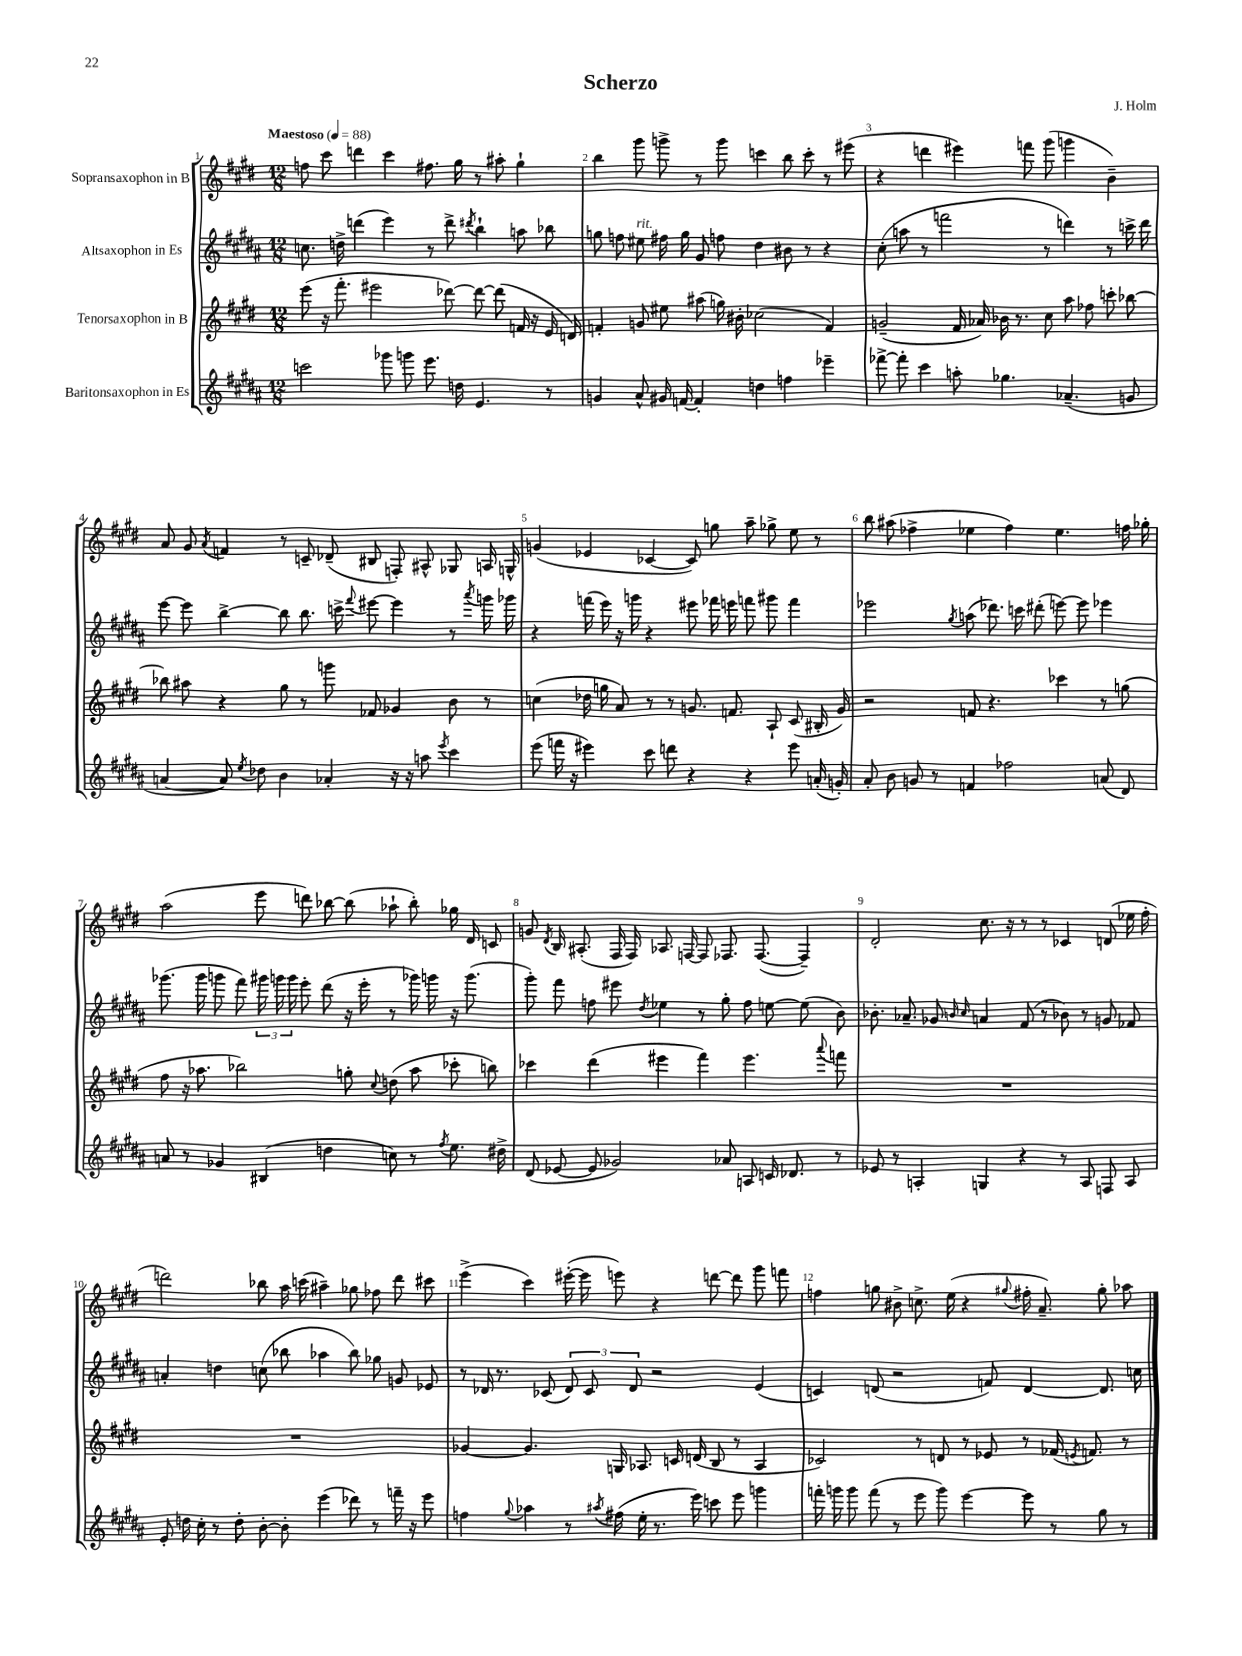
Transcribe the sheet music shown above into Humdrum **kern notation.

**kern	**kern	**kern	**kern
*part4	*part3	*part2	*part1
*staff4	*staff3	*staff2	*staff1
*I"Baritonsaxophon in Es	*I"Tenorsaxophon in B	*I"Altsaxophon in Es	*I"Sopransaxophon in B
*clefG2	*clefG2	*clefG2	*clefG2
*k[f#c#g#d#a#]	*k[f#c#g#d#]	*k[f#c#g#d#a#]	*k[f#c#g#d#]
*M12/8	*M12/8	*M12/8	*M12/8
*MM88	*MM88	*MM88	*MM88
=1	=1	=1	=1
!	!	!	!LO:TX:a:B:t=Maestoso
2cccn\	(8eee\	8.ccn\	8ffn\
.	16r	.	8ccc#\
.	8.fff#'\	16ddn^\	.
.	.	(4dddn\	4dddn\
.	2eee#X\	.	.
8ggg-X\	.	4eee\)	4ccc#\
8gggn\	.	.	.
8.eee\	.	8r	8.ff#X\
.	[8ddd-X\)	8ddd^\	.
16ddn\	.	.	16gg#\
.	.	8qddd#X/	.
4.e/	8ddd-\_	4bb`\	8r
.	(8ddd-\]	.	8aa#X'\
.	16fn/	8aan\	4gg#`\
.	16r	.	.
8r	16e/	8bb-X\	.
.	16dn/)	.	.
=2	=2	=2	=2
4gn/	4fn'/	8ggn\	4bb\
.	.	8ffn\	.
!	!	!LO:TX:a:i:t=rit.	!
8a#^^/	8gn/	8ee#X\	8ggg#\
16g#X/	8ee#X\	16ff#X\	8gggn^\
[16fn/	.	16gg\	.
4f'/]	(8aa#X\	8g#/	8r
.	16ggn\)	8ffn\	8ggg\
.	16b#X'\	.	.
4ddn\	(2cc-X\	4dd#\	4cccn\
4ffn\	.	8b#X\	8bb\
.	.	8r	8ccc'\
4eee-X~\	4f/)	4r	8r
.	.	.	(8eee#X\
=3	=3	=3	=3
[8fff-X^\	(2gn~/	(8cc#'\	4r
8fff-'\]	.	8aan\	.
4ccc#\	.	8r	4dddn\
.	.	2fffn\	.
8aan'\	16f#/	.	4eee#X\)
.	16a-X/)	.	.
4.gg-X\	16b-X\	.	.
.	8.r	.	.
.	.	.	8fffn\
.	8cc#\	8r	(8ggg#\
(4.a-X~/	8aa\	4dddn\)	4gggn\
.	8ff-X\	.	.
.	8cccn'\	8r	4b~\)
8gn/	[8bb-X\	16cccn^\	.
.	.	16ddd\	.
!!LO:LB:g=z
=4	=4	=4	=4
[4an/	8bb-X\]	[8eee\	8a/
.	8aa#X\	8eee\]	8g#/
.	.	.	8qa/
8a/])	4r	[4bb^\	4fn/
8qee/	.	.	.
8dd-X\	.	.	.
4b\	8gg#\	8bb\]	8r
.	8r	8.bb\	8cn~/
4a-X'/	8gggn\	.	(8d-X~/
.	.	16cccn^\	.
.	.	8qqfff#/	.
.	8f-X/	[8eee#X\	8B#X/
16r	4g-X/	4eee#\]	8Fn'/)
16r	.	.	.
8aan\	.	.	8A#X^^/
8qeee/	.	.	.
4ccc#\	8b\	8r	8G-X/
.	.	8qaaa#/	.
.	8r	16gggn\	16An/
.	.	16ggg-X\	16Gn^^/
=5	=5	=5	=5
(8eee\	(4ccn\	4r	(4gn/
16fffn\	.	.	.
16r	.	.	.
4eee#X\)	16dd-X\	(16fffn\	4e-X/
.	16ggn\	16eee\)	.
.	8a/)	16r	.
.	.	16gggn\	.
8ccc#\	8r	4r	[4c-X/
8dddn\	8r	.	.
4r	8.gn/	8eee#X\	8c-/])
.	.	16fff-X\	8ggn\
.	8.fn/	16eeen\	.
4r	.	8fffn\	8aa~\
.	8A`/	8ggg#X\	8gg-X^\
8eee#\	(8c#/	4fff\	8ee\
(16an'/	16B#X'/	.	8r
16gn'/)	16g/)	.	.
=6	=6	=6	=6
8a#'/	2r	2eee-X\	8bb\
8b\	.	.	(8aa#X\
8gn/	.	.	4ff-X^\
8r	.	.	.
.	.	8qgg#/	.
4fn/	8fn/	(8aan\	4ee-X\
.	4.r	8.ddd-X\)	.
2ff-X\	.	.	4ff-\)
.	.	16cccn\	.
.	.	(8ddd#X'\	.
.	4ccc-X\	[8eeen\)	4.ee-\
.	.	8eee\]	.
(8an/	8r	4eee-X\	.
8d#/)	(8ggn\	.	16ffn\
.	.	.	16gg-X'\
!!LO:LB:g=z
=7	=7	=7	=7
8an/	8ff#\	(8.ggg-X\	(2aa\
8r	16r	.	.
.	8.aa-X\	16ggg-\	.
4g-X/	.	8gggn\	.
.	2bb-X\)	8fff#\)	.
(4B#X/	.	24ggg#X\	8eee\
.	.	24gggn\	.
.	.	24ggg\	.
.	.	8eee'\	8dddn\)
4ddn\	.	(8ddd#\	[8bb-X\
.	8ggn'\	16r	(8bb-\]
.	.	16eee'\	.
.	8qqcc#/	.	.
8ccn\)	(8ddn\	8r	8aa-X`\
8r	8aa-\	16ggg-X\)	8bb-'\)
.	.	16gggn\	.
8qff#/	.	.	.
8.ee\	8ccc-X'\	16r	16gg-X\
.	.	(8.ggg\	16d#/
.	8bbn\)	.	8cn/
16dd#X^\	.	.	.
=8	=8	=8	=8
(8d#/	4ccc-X\	8ggg#'\)	8gn/
.	.	.	8qd#/
[8e-X/	.	8fff#\	16B/
.	.	.	(8.A#X'/
8e-/]	(4ddd#\	8ffn\	.
2g-X/)	.	8eee#X\	16F#/
.	.	.	16F#/)
.	.	8qdd#/	.
.	4eee#X\	4ee-X\	8.A-X/
.	.	.	[16Fn/
.	4fff#\)	8r	8F/]
8a-X/	.	8gg#'\	8.F-X/
8An/	4.eee#\	8ff\	.
.	.	.	([8.F-/
16cn/	.	[8een\	.
8.d-X/	.	.	.
.	.	(8ee\]	4F-~/])
.	8qqaaa/	.	.
8r	8fffn\	8b\)	.
=9	=9	=9	=9
8e-X/	1.r	8.b-X'\	2d#'/
8r	.	.	.
.	.	8.a-X~/	.
4An'/	.	.	.
.	.	8g-X/	.
.	.	16qqbn/	.
.	.	16qqcc#/	.
4Gn/	.	4an/	8.cc#\
.	.	.	16r
4r	.	(8f#/	8r
.	.	8r	8r
8r	.	8b-X\)	4c-X/
8A/	.	8r	.
8Fn/	.	8gn/	(8dn/
8A/	.	8f-X/	16ee-X\
.	.	.	16ff#'\
!!LO:LB:g=z
=10	=10	=10	=10
8e'/	1.r	4an'/	2dddn\)
16ddn\	.	.	.
16cc#'\	.	.	.
8r	.	4ddn\	.
8dd'\	.	.	.
[8b'\	.	(8ccn\	8bb-X\
8b'\]	.	8bb-X\	16aa\
.	.	.	(16cccn\
(4eee\	.	4aa-X\	4aa#X~\)
8ddd-X\)	.	8bb-\)	8gg-X\
8r	.	8gg-X\	8ff-X\
16fffn~\	.	8gn/	8ddd\
16r	.	.	.
8eee\	.	8e-X/	8ccc#X\
=11	=11	=11	=11
4ffn\	[4g-X/	8r	(4eee^\
.	.	16d-X/	.
.	.	8.r	.
8qqgg#/	.	.	.
4aa-X\	4.g-/]	.	4ccc#\)
.	.	(8c-X/	.
8r	.	12d-/)	([16eee#X'\
.	.	.	16eee#\]
.	.	12c-/	.
8qaa#X/	.	.	.
(16ff#X\	16Gn/	.	8eeen\)
.	.	12d-/	.
16ee'\	8.A-X/	.	.
8.r	.	2r	4r
.	16cn/	.	.
16eee\)	(16dn/	.	.
8cccn\	8B/	.	[8dddn\
8eee\	8r	.	8ddd\]
4gggn\	4A-/	(4e/	8ggg#\
.	.	.	8fffn\
=12	=12	=12	=12
16fffn'\	2c-X/)	4cn/)	4ffn\
16gggn\	.	.	.
8ggg\	.	.	.
(8fff\	.	(8dn/	8ggn\
8r	.	2r	8b#X^\
8eee\	8r	.	8.ccn^\
8ggg\)	8dn/	.	.
.	.	.	(16ee\
[4eee\	8r	.	4r
.	8e-X/	8fn/)	.
.	.	.	8qqgg#X/
8eee\]	8r	[4d/	16ff#X'\
.	.	.	8.a~/)
8r	(16f-X/	.	.
.	8qen/	.	.
.	8.fn/)	.	.
8gg#\	.	8.d/]	8gg#'\
8r	8r	.	8aa-X\
.	.	16ccn\	.
==	==	==	==
*-	*-	*-	*-
